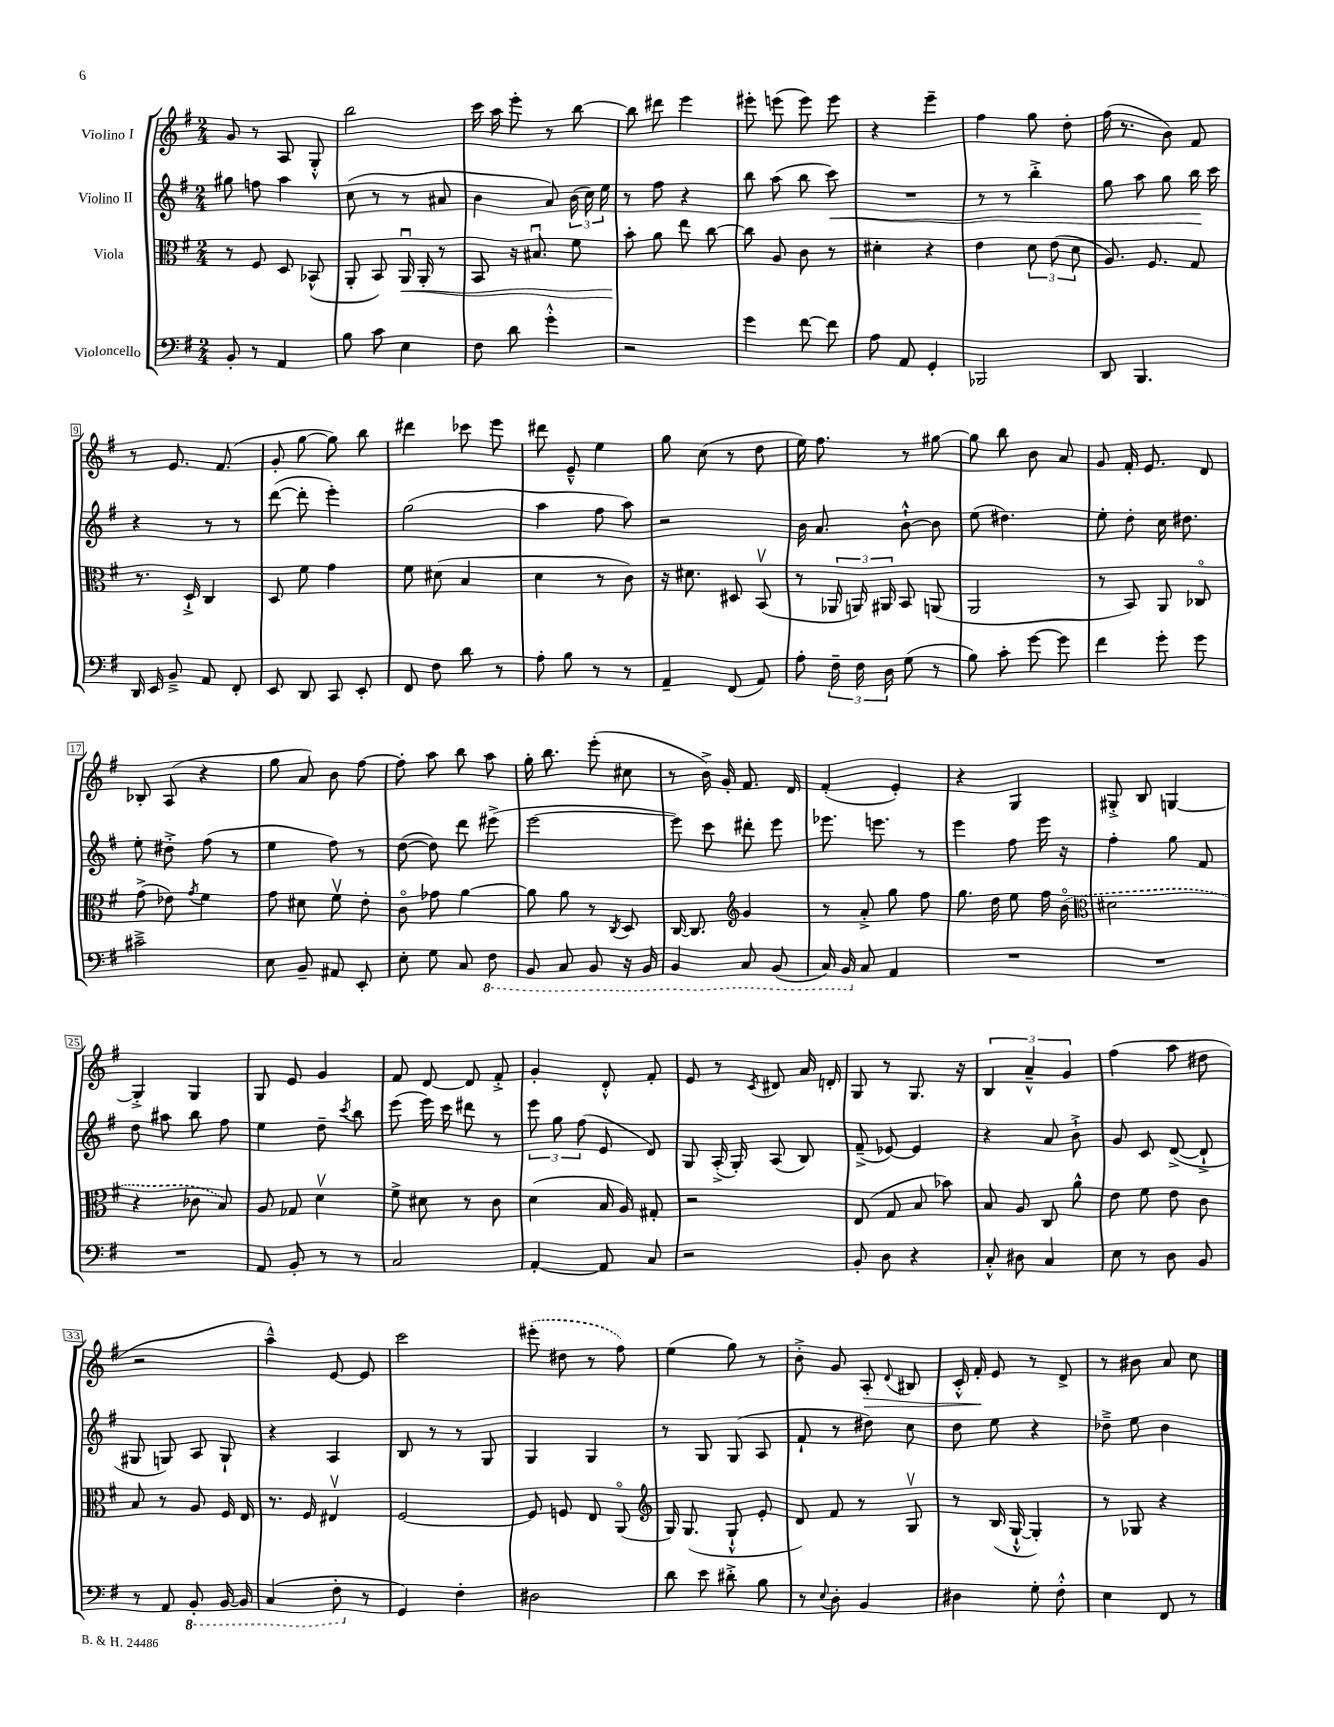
<<
\new StaffGroup <<
\new Staff = "s0" \with { instrumentName = "Violino I" } {
    \clef treble \key g \major \numericTimeSignature \time 2/4
    \autoBeamOff g'8 r8 a8 g8-.-^ |
    b''2 |
    c'''16 a''16 e'''8-. r8 b''8~ |
    b''8 dis'''8 e'''4 |
    eis'''8-. e'''8( e'''8) e'''8 |
    r4 e'''4-- |
    fis''4 g''8 d''8-. |
    fis''16( r8. b'8) fis'8 |
    r8 e'8. fis'8.( |
    g'8-. g''8~ g''8) b''8 |
    dis'''4 ces'''8 e'''8 |
    dis'''8 e'8---^ e''4 |
    g''8 c''8( r8 d''8 |
    e''16) fis''8. r8 gis''8~ |
    gis''8 b''8 b'8 a'8 |
    g'8 fis'16-. e'8. d'8 |
    bes8-. a8( r4 |
    g''8 a'8) b'8 fis''8~ |
    fis''8-. a''8 b''8 a''8 |
    g''16-. b''8. e'''8-.( cis''8 |
    r8 b'16->) g'16-. fis'8. d'16 |
    fis'4-.( e'4-.) |
    r4 g4 |
    gis8-.-> b8 g4~ |
    g4-.-> g4 |
    g8 e'8 g'4 |
    fis'8 d'8~ d'8 fis'8-.-> |
    g'4-. d'8-.-^ fis'8-. |
    e'8 r8 \acciaccatura { c'8 } dis'8 a'16 d'16-. |
    g8 r8 g8. r16 |
    \tuplet 3/2 { b4 a'4---^ g'4 } |
    fis''4( a''8 dis''8 |
    r2 |
    a''4---^) e'8~ e'8 |
    c'''2 |
    \once \slurDashed eis'''8-.( dis''8 r8 fis''8) |
    e''4( g''8) r8 |
    b'8-.-> g'8 a8-.\> \appoggiatura { d'8 } bis8 |
    c'16-.-^ fis'16-.\! e'8 r8 d'8-> |
    r8 bis'8 a'8 c''8 \bar "|." |
}
\new Staff = "s1" \with { instrumentName = "Violino II" } {
    \clef treble \key g \major \numericTimeSignature \time 2/4
    \autoBeamOff gis''8 f''8 a''4 |
    c''8( r8 r8 ais'8 |
    b'4 a'8) \tuplet 3/2 { b'16( c''16) e''16 } |
    r8 fis''8 r4 |
    b''8 a''8( b''8 c'''8\<) |
    R2 |
    r8 r8 b''4-.-> |
    g''8 a''8 g''8 b''16\! c'''16 |
    r4 r8 r8 |
    d'''8~( d'''8-. e'''4-.) |
    g''2( |
    a''4 fis''8 a''8) |
    r2 |
    b'16 a'8. b'8~-!-^ b'8 |
    e''8( dis''4.) |
    e''8-. d''8-. c''16 dis''8. |
    e''8-. dis''8-.-> fis''8( r8 |
    e''4 fis''8) r8 |
    d''8~( d''8) d'''8 eis'''8->( |
    e'''2~ |
    e'''8) c'''8 dis'''8-. e'''8 |
    ees'''8. e'''8. r8 |
    e'''4 fis''8 e'''16 r16 |
    fis''4-. g''8 fis'8 |
    d''8 ais''8 b''8 fis''8 |
    e''4 d''8-- \acciaccatura { c'''8 } b''8 |
    e'''8( e'''16) c'''16 dis'''8 r8 |
    \tuplet 3/2 { e'''8 g''8 fis''8( } e'8 d'8) |
    g8 a16-.->( g16-.) a8( b8) |
    fis'8--->( ees'8~) ees'4 |
    r4 a'8 b'8-!-> |
    g'8 c'8 d'8~->( d'8-!-> |
    gis8 g8) a8 g8-! |
    r4 a4 |
    b8 r8 r8 g8 |
    g4 g4 |
    r8 g8 g8( a8 |
    fis'8-! r8 dis''8) c''8 |
    d''8 e''8 r4 |
    des''8---> e''8 b'4 \bar "|." |
}
\new Staff = "s2" \with { instrumentName = "Viola" } {
    \clef alto \key g \major \numericTimeSignature \time 2/4
    \autoBeamOff r8 fis8 d8 bes,8-^( |
    a,8-. b,8) a,16\downbow\< a,16-. r8 |
    b,8 r16 bis8.\downbow fis'8 |
    b'8-.\! a'8 e''8 c''8~ |
    c''8 a8 c'8 r8 |
    dis'4-. r4 |
    e'4 \tuplet 3/2 { d'8 e'8( d'8 } |
    a8.) fis8. g8 |
    r8. d16-!-> c4 |
    d8 fis'8 g'4 |
    fis'8 dis'8( b4 |
    d'4 r8 c'8) |
    r16 dis'8. dis8 b,8\upbow( |
    r8 \tuplet 3/2 { aes,16 a,16) ais,16 } b,8 a,8( |
    a,2 |
    r8 b,8) a,8 ces8\flageolet |
    g'8->( ees'8) \acciaccatura { g'8 } fis'4 |
    g'8 dis'8 fis'8\upbow e'8-. |
    c'8\flageolet ges'8 a'4~ |
    a'8 a'8 r8 \acciaccatura { c8 } d8 |
    c16~ c8. \clef treble g'4 |
    r8 a'8-.-> g''8 fis''8 |
    g''8. d''16 e''8 fis''16 \once \slurDashed b'16\flageolet( |
    \clef alto dis'2 |
    r4 ces'8 b8) |
    a8 ges8 d'4\upbow |
    fis'8-> dis'8 r8 c'8 |
    d'4( b16 a16) gis8-. |
    r2 |
    e8( g8 b8 bes'8) |
    b8 a8 c8 a'8-^ |
    e'8 fis'8 e'8 c'8 |
    b8 r8 a8 fis16 e16 |
    r8. fis16 eis4\upbow |
    fis2~ |
    fis8 f8 e8 a,8\flageolet( |
    \clef treble g16) g8.( g8-!-^ e'8-. |
    d'8) fis'8 r8 g8\upbow |
    r8 b16( g16~-!-^ g4-.) |
    r8 ges8 r4 \bar "|." |
}
\new Staff = "s3" \with { instrumentName = "Violoncello" } {
    \clef bass \key g \major \numericTimeSignature \time 2/4
    \autoBeamOff b,8-. r8 a,4 |
    b8 c'8 e4 |
    fis8 d'8 g'4-.-^ |
    r2 |
    g'4 fis'8~ fis'8 |
    a8 a,8 g,4-. |
    bes,,2 |
    d,8 b,,4. |
    d,16 e,16 b,8---> a,8 fis,8-. |
    e,8 d,8 c,8 e,8-. |
    fis,8 fis8 d'8 r8 |
    a8-. b8 r8 r8 |
    a,4-- fis,8( a,8) |
    a8-. \tuplet 3/2 { fis16-- fis16 d16 } g8( r8 |
    b8) c'8-. g'8~ g'8 |
    fis'4 g'8-. g'8 |
    cis'2---> |
    e8 b,8-- ais,8 e,8-. |
    e8-. g8 c8 \ottava #-1 fis,8 |
    b,,8 c,8 b,,8 r16 b,,16 |
    b,,4 c,8 b,,8( |
    c,16) b,,16 \ottava #0 c8 a,4 |
    R2 |
    R2 |
    R2 |
    a,8 b,8-. r8 r8 |
    c2 |
    a,4~-. a,8 c8 |
    r2 |
    b,8-. d8 r4 |
    c8-.-^ dis8 c4 |
    e8 r8 d8 b,8 |
    r8 a,8 \ottava #-1 b,,8-. b,,16~ b,,16 |
    c,4( fis,8-. \ottava #0 r8 |
    g,4) fis4-. |
    dis2 |
    d'8 e'8 dis'8-.-> b8 |
    r8 \appoggiatura { e8 } d8-. b,4 |
    dis4 g8-. fis8-.-^ |
    e4 fis,8 r8 \bar "|." |
}
>>
>>
\layout { \context { \Score \override BarNumber.stencil = #(make-stencil-boxer 0.1 0.3 ly:text-interface::print) } }
